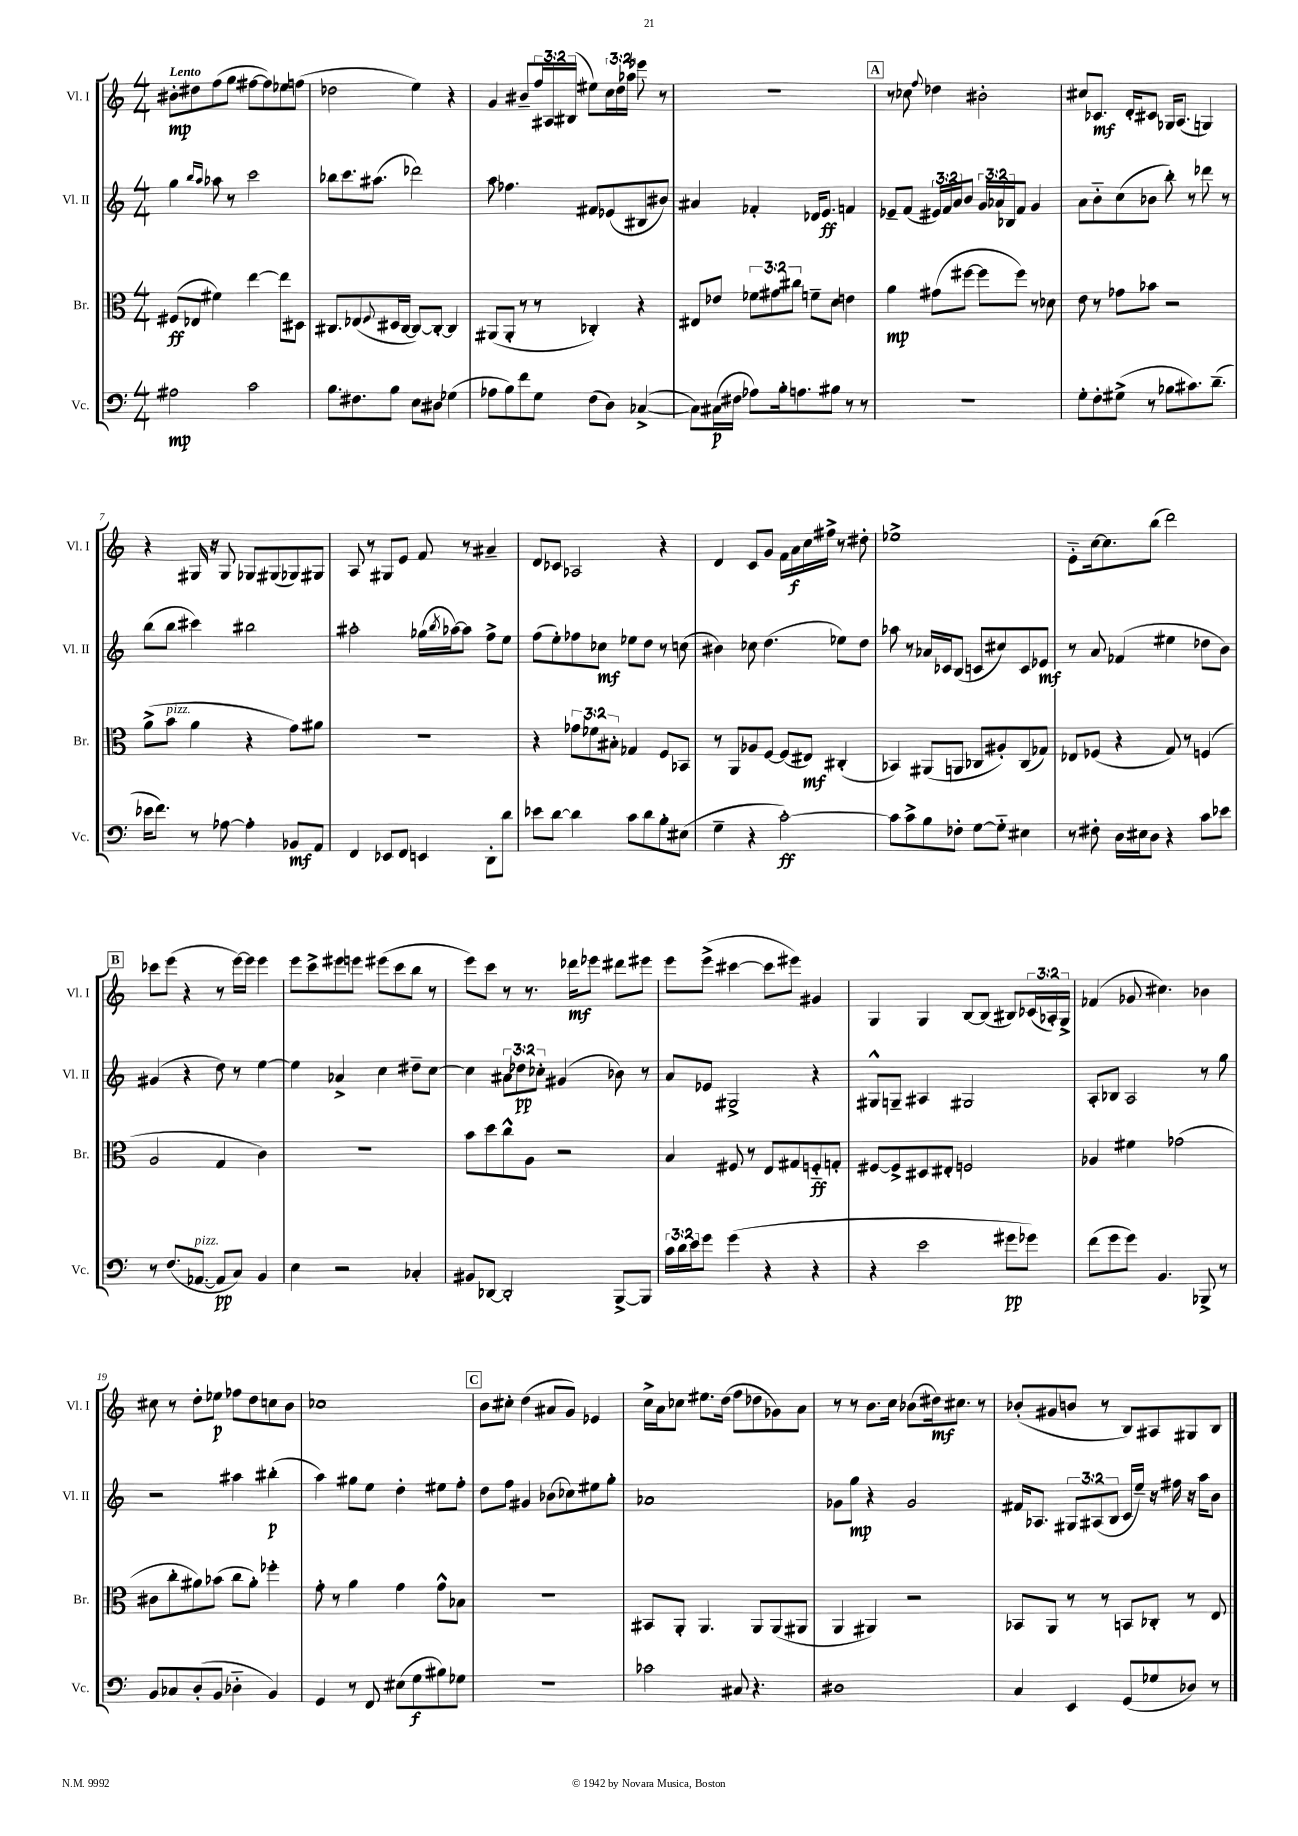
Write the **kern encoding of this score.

**kern	**kern	**kern	**kern
*staff4	*staff3	*staff2	*staff1
*clefF4	*clefC3	*clefG2	*clefG2
*k[]	*k[]	*k[]	*k[]
*M4/4	*M4/4	*M4/4	*M4/4
2A#\	(8F#/L	4gg\	8b#'\L
.	8E-/J	.	8dd#\
.	.	16qqbb/LL	.
.	.	16qqaa/JJ	.
.	4f#\)	8aa-\	(8ff\
.	.	8r	8gg\J
2c\	[4ee\	2ccc\	[8ff#\L
.	.	.	8ff#\])
.	8ee\]L	.	8ee-\
.	8D#\J	.	(8ff\J
=	=	=	=
8.B\L	8.C#/L	8bb-\L	2dd-\
.	.	8.ccc\	.
8.F#\	(8.E-/	.	.
.	.	(8.aa#\J	.
.	8qqF/	.	.
8B\J	16D#/L	.	.
.	[16C#/JJ	.	.
8E\L	8C#/_L)	2ddd-\)	4ee\)
8D#\J	8C#'/_J	.	.
(4G-\	4C#/]	.	4r
=	=	=	=
8A-\L	(8AA#/L	8aa\	4g/
8B\)	8AA#'/J	4.ff-\	.
8f\	8r	.	8b#~/L
8G\J	8r	.	24ff/L
.	.	.	24A#/
.	.	.	(24B#/JJ
(8F\L	4C-'/)	8f#/L	8ee#\L)
8D\J)	.	(8e-/	24cc\L
.	.	.	24dd\
.	.	.	24aa-\JJ
([4C-^/	4r	8B#/	8eee-\
.	.	8b#/J)	8r
=	=	=	=
8C-\]L)	8E#/L	4a#/	1r
(16C#\L	8e-/J	.	.
16F#\JJ	.	.	.
8A-\L)	12f-\L	4f-'/	.
.	12g#\	.	.
16B'\k	.	.	.
.	12cc#\J	.	.
8.A\	.	.	.
.	8f~\L	16d-/LK	.
.	.	8.e/J	.
8B#\J	8d\J	.	.
8r	4e\	4f/	.
8r	.	.	.
=	=	=	=
1r	4a\	8e-~/L	8r
.	.	(8f/J	8cc-\
.	.	.	8qqff/
.	(8g#\L	24e#/LL)	4dd-\
.	.	24f/	.
.	.	24a/J	.
.	[8ff#\J	8b/J	.
.	8ff#\]L	24g/LL	2b#'\
.	.	24a-/	.
.	.	24B-/J	.
.	8ff#\J)	8f/J	.
.	8r	4g/	.
.	8d-\	.	.
=	=	=	=
8G'\L	8e\	8a\L	8cc#/L
8F'\	8r	8b'~\	8.c-/J
(8G#^\J	8g-\L	(8cc\	.
.	.	.	16d'/LK
8r	8b-\J	8b-\J	8c#/J
8B-\L	2r	8bb'\)	16G-/LK
.	.	.	(8.A/J
8.c#\)	.	8r	.
.	.	8ddd-\	4G/)
(8.d~\J	.	.	.
.	.	8r	.
=	=	=	=
16e-\LK	(8a^\L	(8bb\L	4r
8.f\J)	.	.	.
.	8b\J	8bb\J	.
8r	4a\	4ccc#\)	16G#/
.	.	.	16r
[8A-\	.	.	8G#/
4A-'\]	4r	2bb#\	8G-/L
.	.	.	(8G#/
8BB-/L	8g\L)	.	8G-/)
8AA/J	8a#\J	.	8G#/J
=	=	=	=
4FF/	1r	2aa#'\	8A/
.	.	.	8r
8EE-/L	.	.	8G#/L
8FF/J	.	.	8e/J
4EE/	.	(16gg-\LL	8f/
.	.	8qbb/	.
.	.	[16aa-\J)	.
.	.	8aa-\]J	8r
8DD'\L	.	8ff^\L	4a#~/
8d\J	.	8ee\J	.
=	=	=	=
8e-\L	4r	(8ff\L	8d/L
[8d\J	.	8ee'\)	8c-/J
4d\]	12g-\L	8ff-\	2A-/
.	12f-\	.	.
.	.	8cc-\J	.
.	12B#'\J	.	.
8c\L	4G-/	8ee-\L	.
8d\	.	8dd\J	.
8B'\	8F/L	8r	4r
(8E#\J	8BB-/J	(8cc\	.
=	=	=	=
4G~\	8r	4b#\)	4d/
.	8AA/L	.	.
4r	8A-/	8cc-\	8c/L
.	[8F/J	(4.dd\	8g/J
[2c'\)	(8F/]L	.	16f\LL
.	.	.	16a\
.	8E#/J)	.	16cc\
.	.	.	16ff#^\JJ
.	(4C#'/	8ee-\L)	8r
.	.	8dd\J	8dd#'\
=	=	=	=
8c\]L	4BB-/)	8aa-\	1ee-^
8c^\	.	8r	.
8B\	(8AA#/L	16a-/LL	.
.	.	16c-/J	.
8F-'\J	8AA/J	(8B/J	.
[8G\L	8C-/L	8c/L	.
8G'~\]J	8A#'/)	8cc#/)	.
4E#\	(8C-/	8c/	.
.	8G-/J)	8e-/J	.
=	=	=	=
8r	8E-/L	8r	8e'~\L
8F#'\	(8F-/J	8a/	[16cc\k
.	.	.	8.cc\]
16D\LL	4r	(4f-/	.
16E#\J	.	.	.
8D\J	.	.	(8bb\J
4r	8G/)	4ee#\	2ddd\)
.	8r	.	.
8c\L	(4F/	8dd-\L	.
8e-\J	.	8b\J)	.
=	=	=	=
8r	2A/	(4g#/	8ccc-\L
(8.F/L	.	.	(8eee\J
.	.	4r	4r
[8.AA-/J	.	.	.
8AA-/]L	4G/	8dd\)	8r
8C/J)	.	8r	[16eee\LL)
.	.	.	16eee\]JJ
4BB/	4c\)	[4ee\	4eee\
=	=	=	=
4E\	1r	4ee\]	8eee\L
.	.	.	8ccc^\
2r	.	4a-^/	8eee#\
.	.	.	8eee\J
.	.	4cc\	(8eee#\L
.	.	.	8ccc\
4C-'/	.	8dd#~\L	8bb\J
.	.	[8cc\J	8r
=	=	=	=
8BB#/L	8b\L	4cc\]	8eee\L)
[8DD-/J	8dd\	.	8ccc\J
2DD-'/]	8cc^^\	12a#\L	8r
.	.	12dd-\	.
.	8A\J	.	8.r
.	.	12cc-'\J	.
.	2r	(4g#/	.
.	.	.	16ddd-\LK
.	.	.	8eee-\J
[8BBB^/L	.	8b-\)	8ddd#\L
8BBB/]J	.	8r	8eee#\J
=	=	=	=
24c\LL	4B/	8a/L	8eee\L
24d\	.	.	.
24e\J	.	.	.
8g\J	.	8e-/J	(8eee^\J
(4g\	8F#/	2G#^/	[4ccc#\
.	8r	.	.
4r	8E/L	.	8ccc#\]L
.	8G#/	.	8eee#\J)
4r	8F'~/	4r	4g#/
.	8G'/J	.	.
=	=	=	=
4r	[8F#/L	8G#^^/L	4G/
.	8F#^/]	8G~/J	.
2e\	8D#/	4A#/	4G/
.	8E#'/J	.	.
.	2F/	2G#/	[8B/L
.	.	.	(8B/]J
8g#\L	.	.	8B#/L)
8g-\J)	.	.	(24c-/L
.	.	.	24A-'/)
.	.	.	24G^/JJ
=	=	=	=
(8f\L	4A-/	8A'/L	(4f-/
8g\	.	8B-/J	.
8g\J)	4f#\	2A/	8g-/
4.BB/	.	.	4.cc#\)
.	(2g-\	.	.
8BBB-^/	.	8r	4b-\
8r	.	8gg\	.
=	=	=	=
8BB/L	8c#\L	2r	8cc#\
8C-/	8cc'\	.	8r
(8D'/	8a#\)	.	8dd'\L
8BB/J	(8b-\J	.	8ee-\J
4D-'~\	8cc\L	4aa#\	8ff-\L
.	8a#'\J)	.	8dd\
4BB/)	4ff-'\	(4bb#'\	8cc\
.	.	.	8b\J
=	=	=	=
4GG/	8g'\	4aa\)	1cc-
.	8r	.	.
8r	4a\	8gg#\L	.
8FF/	.	8ee\J	.
(8E#\L	4g\	4dd'\	.
8G\	.	.	.
8B#\)	8g^^\L	8ee#\L	.
8G-\J	8B-\J	8ff'\J	.
=	=	=	=
1r	1r	8dd\L	8b\L
.	.	8ff\J	8cc#'\J
.	.	4g#/	(4dd\
.	.	(8b-\L	8a#/L
.	.	8cc-\)	8g/J)
.	.	8ee#\	4e-/
.	.	8gg'\J	.
=	=	=	=
2c-\	8BB#/L	1a-	16cc^\LL
.	.	.	16a\J
.	8AA'/J	.	8cc-\J
.	4.AA/	.	8.ee#\L
.	.	.	(16dd\Jk
8C#/	.	.	8ff\L
4.r	8AA/L	.	8dd-\
.	(8AA/	.	8g-\)
.	8AA#/J	.	8a\J
=	=	=	=
1D#	4AA/	8g-\L	8r
.	.	8gg\J	8r
.	4AA#/)	4r	8.b\L
.	.	.	16cc\Jk
.	2r	2g-/	(8b-\L
.	.	.	16dd#\k)
.	.	.	8.cc#\J
.	.	.	8r
=	=	=	=
4C/	8BB-/L	16f#/LK	(8b-'/L
.	.	8.A-/J	.
.	8AA/J	.	8g#/
4EE/	8r	12G#/L	8b/J
.	.	(12A#/	.
.	8r	.	8r
.	.	12B/J	.
(8GG/L	8BB/L	16c/LL	8B/L)
.	.	16ee~/JJ)	.
8G-/	8C-'/J	16r	8A#/
.	.	16ff#\	.
8D-/J)	8r	16r	8G#/
.	.	16aa\LK	.
8r	8E/	8b\J	8B/J
==	==	==	==
*-	*-	*-	*-
